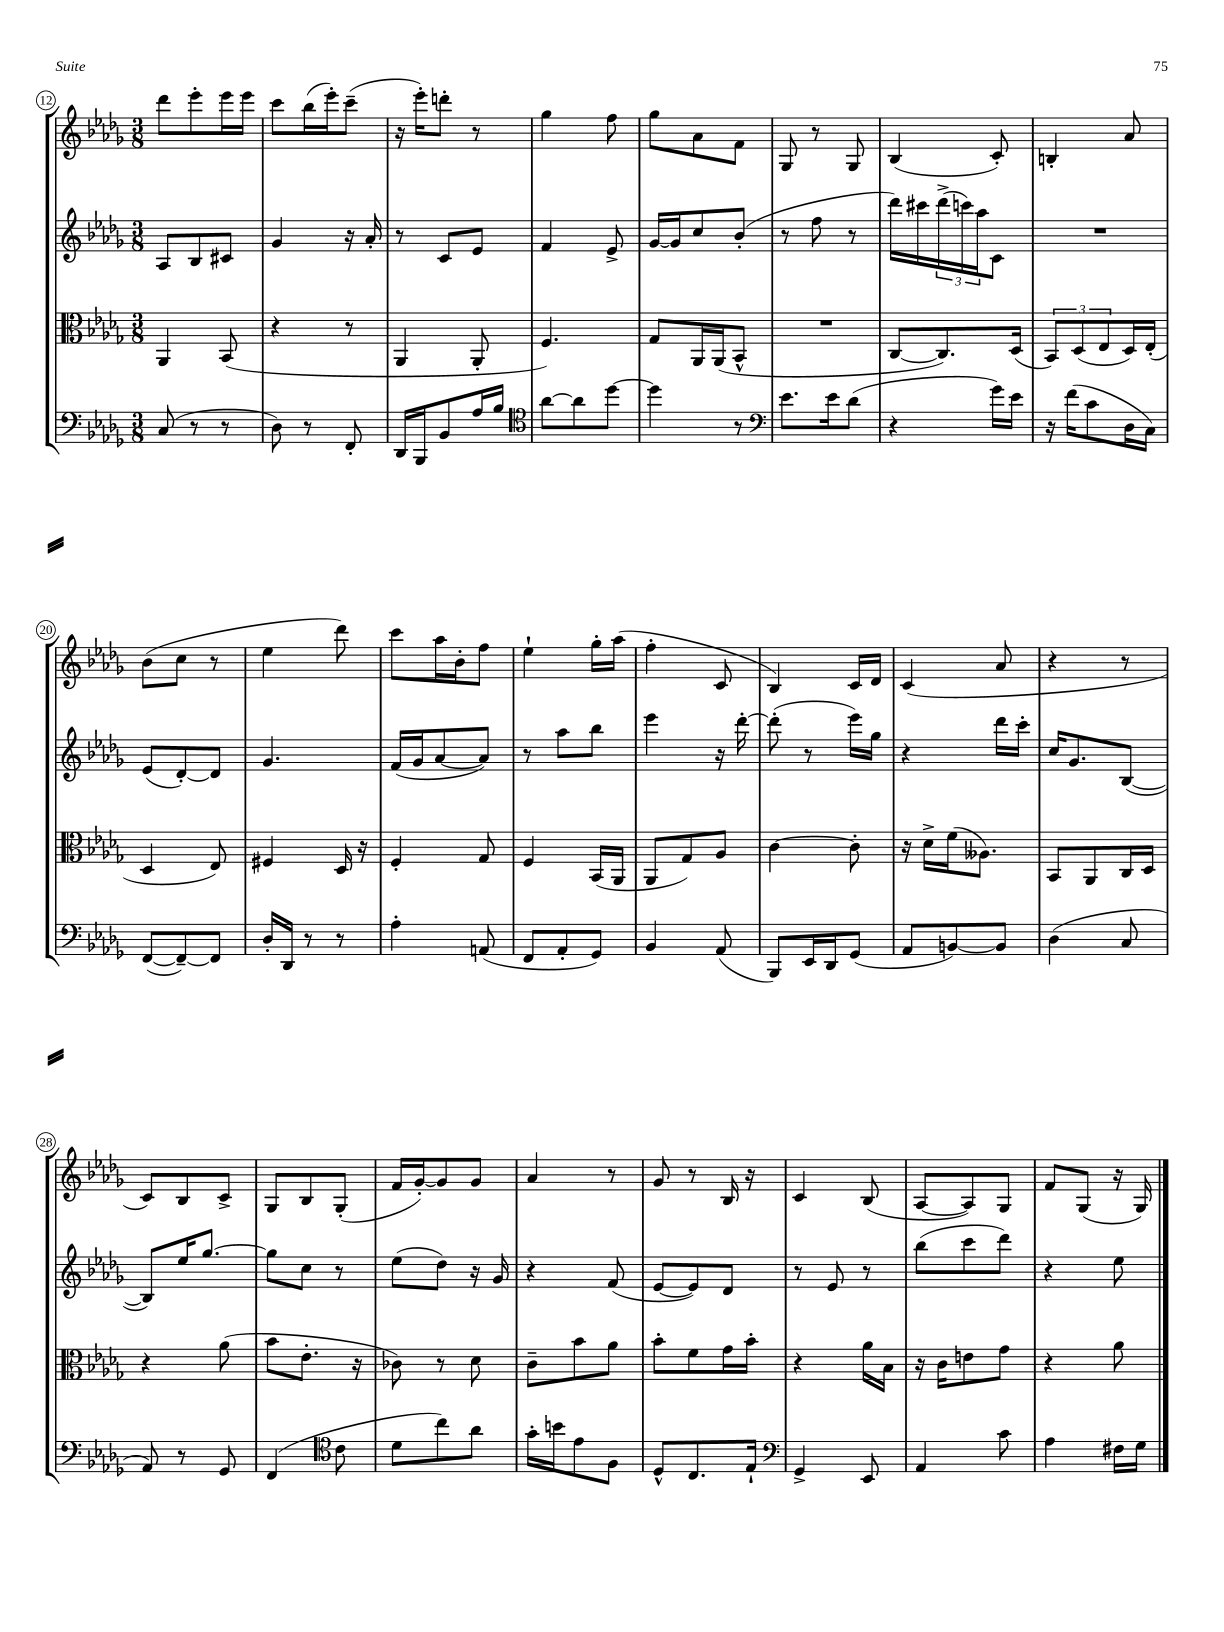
<<
\new StaffGroup <<
\new Staff = "s0" {
    \clef treble \key des \major \numericTimeSignature \time 3/8
    des'''8 ees'''8-. ees'''16 ees'''16 |
    c'''8 bes''16( ees'''16-.) c'''8--( |
    r16 ees'''16-.) d'''8-. r8 |
    ges''4 f''8 |
    ges''8 aes'8 f'8 |
    ges8 r8 ges8 |
    bes4( c'8-.) |
    b4-. aes'8 |
    bes'8( c''8 r8 |
    ees''4 des'''8) |
    c'''8 aes''16 bes'16-. f''8 |
    ees''4-! ges''16-. aes''16( |
    f''4-. c'8 |
    bes4) c'16 des'16 |
    c'4( aes'8 |
    r4 r8 |
    c'8) bes8 c'8-> |
    ges8 bes8 ges8-.( |
    f'16 ges'16~-.) ges'8 ges'8 |
    aes'4 r8 |
    ges'8 r8 bes16 r16 |
    c'4 bes8( |
    aes8~ aes8) ges8 |
    f'8 ges8( r16 ges16) \bar "|." |
}
\new Staff = "s1" {
    \clef treble \key des \major \numericTimeSignature \time 3/8
    aes8 bes8 cis'8 |
    ges'4 r16 aes'16-. |
    r8 c'8 ees'8 |
    f'4 ees'8-> |
    ges'16~ ges'16 c''8 bes'8-.( |
    r8 f''8 r8 |
    des'''16) cis'''16 \tuplet 3/2 { des'''16->( c'''16) aes''16 } c'8 |
    R4. |
    ees'8( des'8~-.) des'8 |
    ges'4. |
    f'16( ges'16 aes'8~ aes'8) |
    r8 aes''8 bes''8 |
    ees'''4 r16 des'''16~-. |
    des'''8-.( r8 ees'''16) ges''16 |
    r4 des'''16 c'''16-. |
    c''16 ges'8. bes8~( |
    bes8) ees''16 ges''8.~ |
    ges''8 c''8 r8 |
    ees''8( des''8) r16 ges'16 |
    r4 f'8( |
    ees'8~ ees'8) des'8 |
    r8 ees'8 r8 |
    bes''8( c'''8 des'''8) |
    r4 ees''8 \bar "|." |
}
\new Staff = "s2" {
    \clef alto \key des \major \numericTimeSignature \time 3/8
    aes,4 bes,8( |
    r4 r8 |
    aes,4 aes,8-. |
    f4.) |
    ges8 aes,16 aes,16( bes,8-^ |
    R4. |
    c8~ c8.) des16( |
    \tuplet 3/2 { bes,8) des8( ees8 } des16) ees16-.( |
    des4 ees8) |
    fis4 des16 r16 |
    f4-. ges8 |
    f4 bes,16( aes,16 |
    aes,8 ges8) aes8 |
    c'4~ c'8-. |
    r16 des'16-> f'16( aeses8.) |
    bes,8 aes,8 c16 des16 |
    r4 aes'8( |
    bes'8 ees'8.-. r16 |
    ces'8) r8 des'8 |
    c'8-- bes'8 aes'8 |
    bes'8-. f'8 ges'16 bes'16-. |
    r4 aes'16 bes16 |
    r16 c'16 e'8 ges'8 |
    r4 aes'8 \bar "|." |
}
\new Staff = "s3" {
    \clef bass \key des \major \numericTimeSignature \time 3/8
    c8( r8 r8 |
    des8) r8 f,8-. |
    des,16 bes,,16 bes,8 aes16 bes16 |
    \clef tenor aes'8~ aes'8 des''8~ |
    des''4 r8 |
    \clef bass ees'8. ees'16 des'8( |
    r4 ges'16) ees'16 |
    r16 f'16( c'8 des16 c16) |
    f,8~( f,8~--) f,8 |
    des16-. des,16 r8 r8 |
    aes4-. a,8( |
    f,8 aes,8-. ges,8) |
    bes,4 aes,8( |
    bes,,8) ees,16 des,16 ges,8( |
    aes,8 b,8~) b,8 |
    des4( c8 |
    aes,8) r8 ges,8 |
    f,4( \clef tenor c'8 |
    des'8 c''8) aes'8 |
    ges'16-. b'16 ees'8 f8 |
    des8-^ c8. ees16-! |
    \clef bass ges,4-> ees,8 |
    aes,4 c'8 |
    aes4 fis16 ges16 \bar "|." |
}
>>
>>
\layout { \context { \Score currentBarNumber = #12 \override BarNumber.stencil = #(make-stencil-circler 0.1 0.3 ly:text-interface::print) } }
